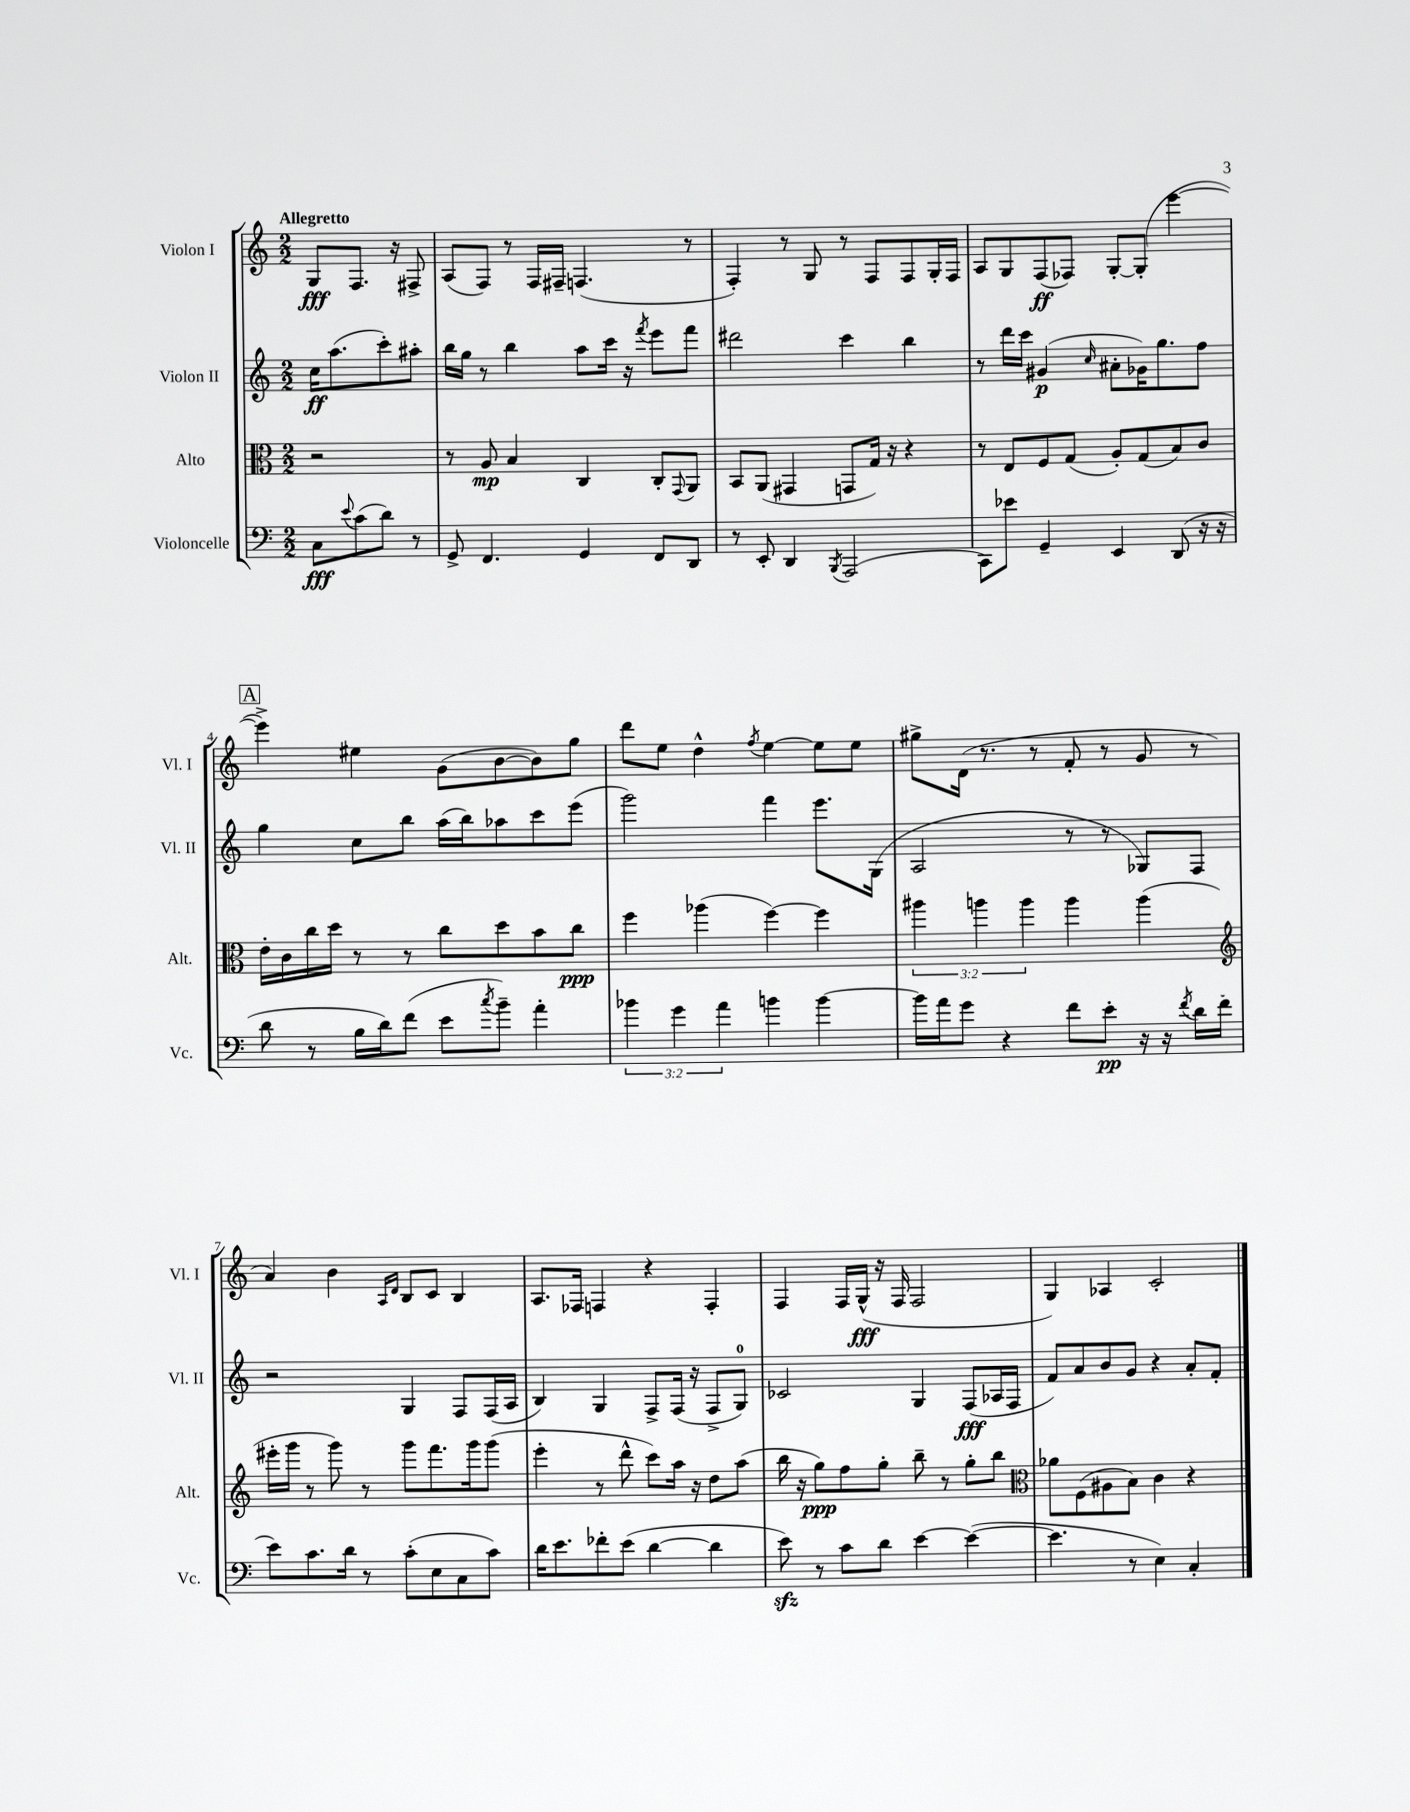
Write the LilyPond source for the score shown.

<<
\new StaffGroup <<
\new Staff = "s0" \with { instrumentName = "Violon I" shortInstrumentName = "Vl. I" } {
    \clef treble \key c \major \numericTimeSignature \time 2/2 \partial 2 \tempo "Allegretto"
    g8\fff f8. r16 fis8-> |
    a8( f8) r8 f16 fis16-- f4.( r8 |
    f4-.) r8 g8 r8 f8 f8 g16-. f16 |
    a8 g8 f8\ff( fes8) g8~-. g8-.( e'''4~ |
    \mark \markup { \box "A" } e'''4->) eis''4 g'8( b'8~ b'8) g''8 |
    d'''8 e''8 d''4-^ \acciaccatura { f''8 } e''4~ e''8 e''8 |
    gis''8-> d'16( r8. r8 f'8-. r8 g'8 r8 |
    a'4) b'4 \grace { a16 d'16 } b8 c'8 b4 |
    a8. fes16 f4 r4 f4-. |
    f4 f16 g16-^\fff( r16 f16 f2 |
    g4) aes4 c'2-. \bar "|." |
}
\new Staff = "s1" \with { instrumentName = "Violon II" shortInstrumentName = "Vl. II" } {
    \clef treble \key c \major \numericTimeSignature \time 2/2 \partial 2
    c''16\ff a''8.( c'''8-.) ais''8-. |
    b''16 g''16 r8 b''4 a''8 c'''16 r16 \acciaccatura { f'''8 } e'''8 f'''8 |
    dis'''2 c'''4 b''4 |
    r8 d'''16 c'''16 gis'4\p( \grace { c''16 } ais'8-. ges'16) g''8. f''8 |
    \mark \markup { \box "A" } g''4 c''8 b''8 a''16( b''16) aes''8 c'''8 e'''8( |
    g'''2) f'''4 e'''8. g16( |
    a2 r8 r8 ges8) f8 |
    r2 g4 f8 f16( a16 |
    b4) g4 f8-> f16( r16 f8-> g8-0) |
    ces'2 g4 f8\fff( aes16 f16 |
    f'8) a'8 b'8 g'8 r4 a'8-. f'8-. \bar "|." |
}
\new Staff = "s2" \with { instrumentName = "Alto" shortInstrumentName = "Alt." } {
    \clef alto \key c \major \numericTimeSignature \time 2/2 \override Staff.TupletNumber.text = #tuplet-number::calc-fraction-text \partial 2
    r2 |
    r8 a8\mp b4 c4 c8-. \appoggiatura { g,8 } a,8 |
    b,8 a,8( gis,4 g,8 g16) r16 r4 |
    r8 e8 f8 g8( a8-.) g8( b8) c'8 |
    \mark \markup { \box "A" } e'16-. c'16 c''16 d''16 r8 r8 c''8 d''8 b'8 c''8\ppp |
    f''4 aes''4( f''4~) f''4 |
    \tuplet 3/2 { ais''4 a''4 a''4 } a''4 a''4( |
    \clef treble eis'''16-. g'''16 r8 g'''8) r8 g'''8 f'''8. g'''16 g'''8( |
    e'''4-. r8 d'''8-^ c'''8) a''16 r16 d''8 a''8( |
    b''16 r16 g''8\ppp) f''8 g''8-. b''8-- r8 g''8-. b''8 |
    \clef alto aes'8 f8( ais8 b8) c'4 r4 \bar "|." |
}
\new Staff = "s3" \with { instrumentName = "Violoncelle" shortInstrumentName = "Vc." } {
    \clef bass \key c \major \numericTimeSignature \time 2/2 \override Staff.TupletNumber.text = #tuplet-number::calc-fraction-text \partial 2
    c8\fff \appoggiatura { e'8 } c'8( d'8) r8 |
    g,8-> f,4. g,4 f,8 d,8 |
    r8 e,8-. d,4 \acciaccatura { b,,8 } a,,2( |
    c,8) ees'8 g,4-- e,4 d,8( r16 r16 |
    \mark \markup { \box "A" } d'8 r8 b16 d'16) f'8( e'8 \acciaccatura { c''8 } b'8--) a'4-. |
    \tuplet 3/2 { bes'4 g'4 a'4 } b'4 b'4~ |
    b'16 a'16 g'8 r4 f'8 e'8-.\pp r16 r16 \acciaccatura { f'8 } d'16 f'16( |
    e'8) c'8. d'16 r8 c'8-.( e8 c8 c'8) |
    d'16 e'8. fes'8-. e'8( d'4~ d'4 |
    e'8\sfz) r8 c'8 d'8 e'4~ e'4~( |
    e'4. r8 e4) c4-. \bar "|." |
}
>>
>>
